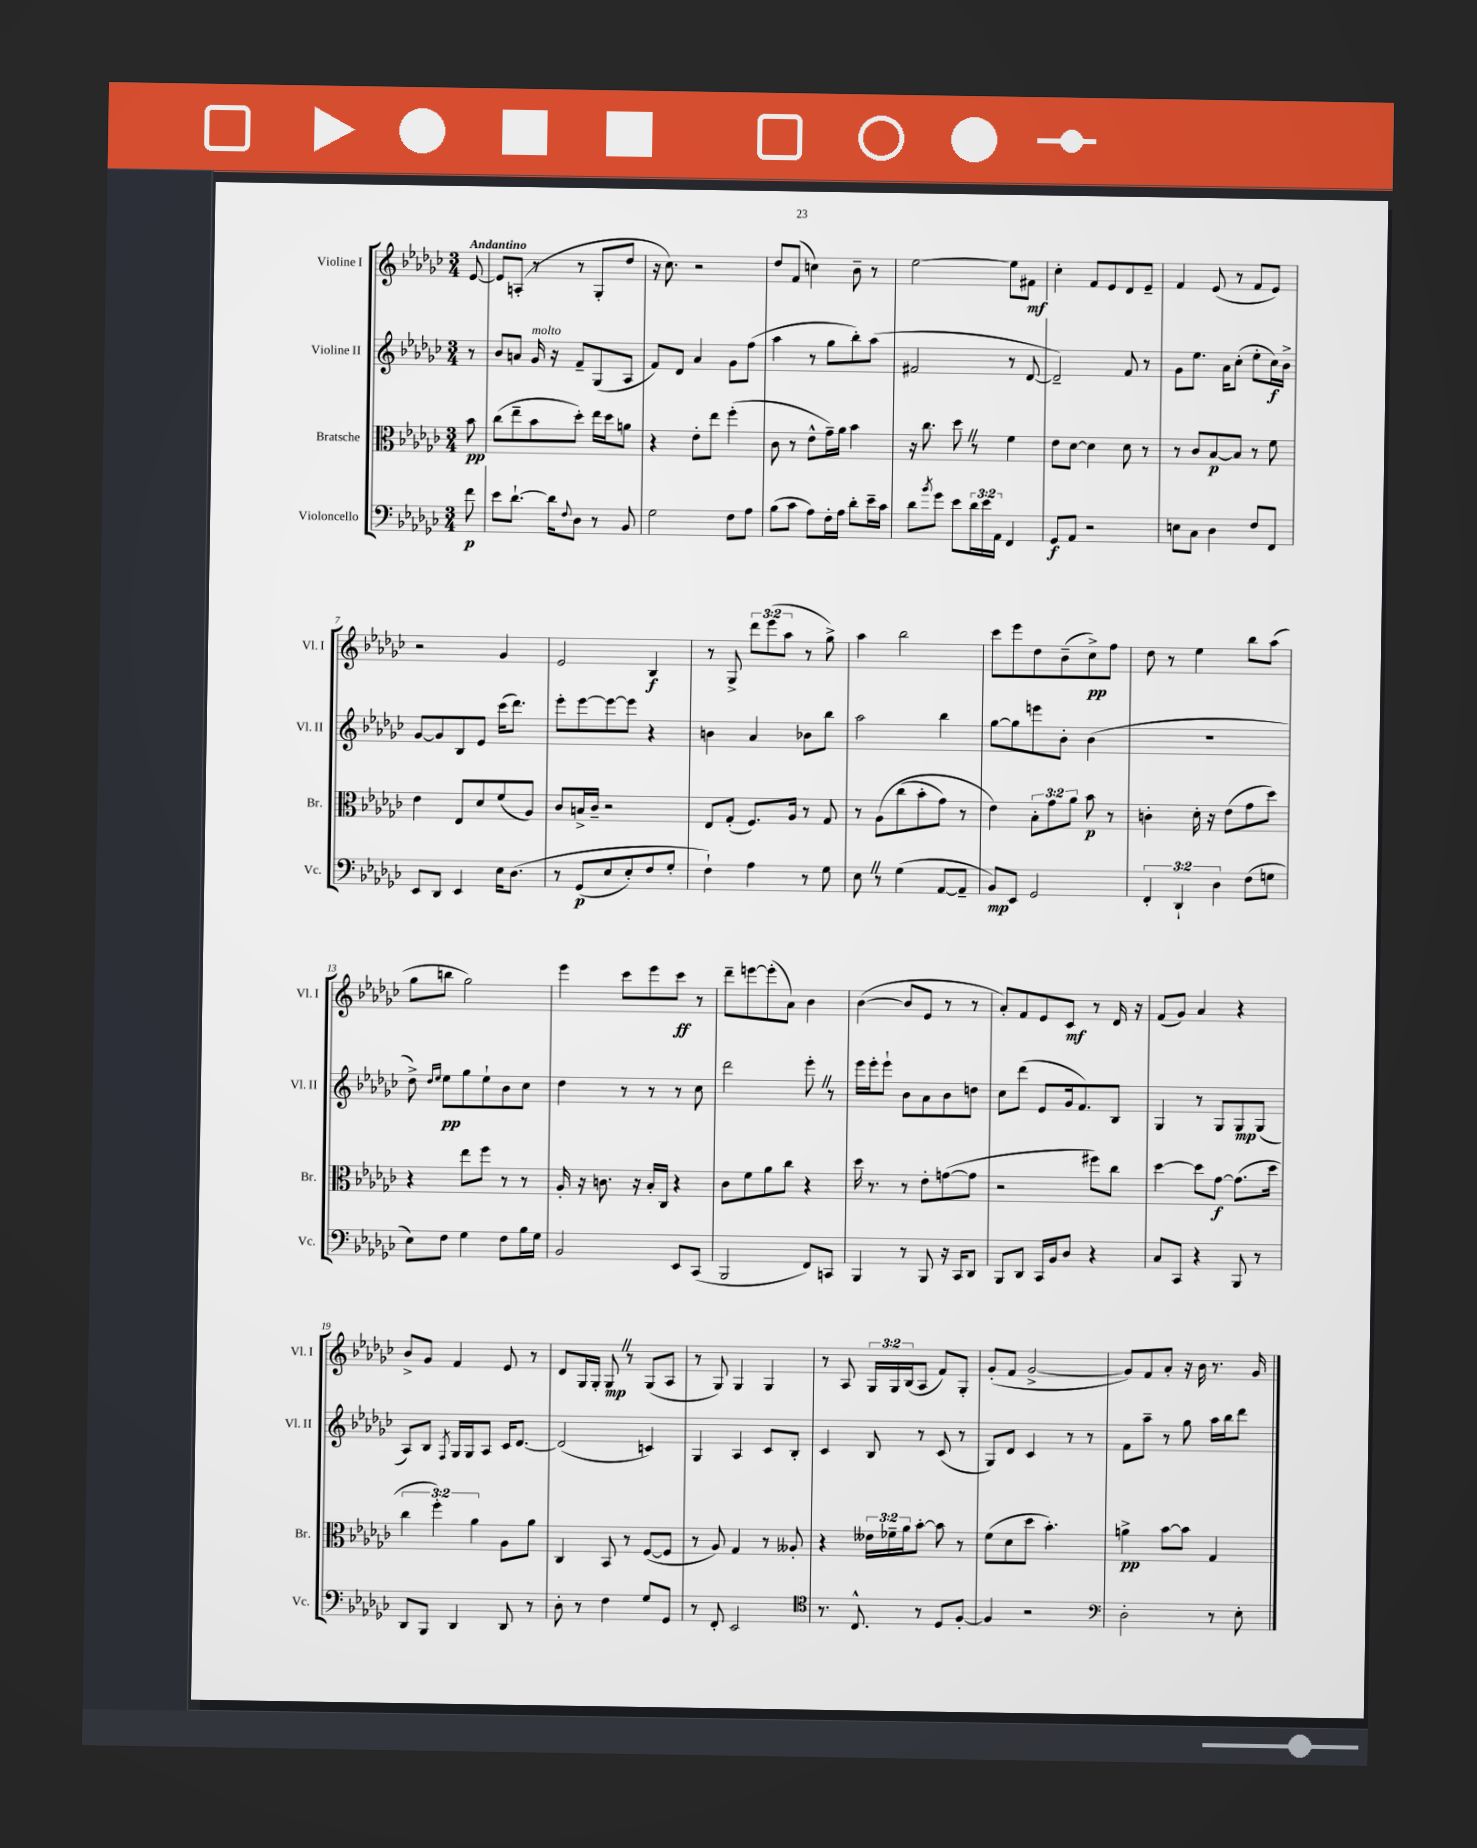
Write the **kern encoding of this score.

**kern	**kern	**kern	**kern
*staff4	*staff3	*staff2	*staff1
*clefF4	*clefC3	*clefG2	*clefG2
*k[b-e-a-d-g-c-]	*k[b-e-a-d-g-c-]	*k[b-e-a-d-g-c-]	*k[b-e-a-d-g-c-]
*M3/4	*M3/4	*M3/4	*M3/4
8f	8b-	8r	[8e-
=	=	=	=
8e-	(8cc-	8b-	8e-]
[8.d-`	8ee-~	8a	(8A'
.	8b-	16g-	8r
16d-]	.	16r	.
8qqF	.	.	.
8D-	8dd-')	8f~	8r
8r	16ee-	(8G-	8G-'
.	16dd-	.	.
8BB-	8a	8A-	8dd-
=	=	=	=
2G-	4r	8f)	16r
.	.	.	8.cc-)
.	.	8d-	.
.	8e-'	4a-	2r
.	8ee-	.	.
8F	(4ff'	8g-	.
8A-	.	(8ff	.
=	=	=	=
(8B-	8c-	4aa-	8dd-
8c-	8r	.	(8f
8A-)	8e-^^	8r	4cc)
16F'	16g-~)	8gg-	.
16A-	16a-	.	.
8d-'	4b-	8bb-')	8b-~
16e-~	.	(8aa-	8r
16c-	.	.	.
=	=	=	=
8d-	16r	2f#	[2ee-
.	8.cc-	.	.
8qb-	.	.	.
8g-	.	.	.
8e-	8dd-	.	.
24d-	8r	.	.
24e-	.	.	.
24AA-	.	.	.
4FF	4f	8r	8ee-]
.	.	[8d-	8f#
=	=	=	=
8GG-	8e-	2d-~])	4cc-'
8AA-	[8d-	.	.
2r	4d-]	.	8f
.	.	.	8e-
.	8d-	8f	8d-
.	8r	8r	8e-~
=	=	=	=
8E	8r	8g-	4f
8C-	8c-	8.ee-	.
4D-	[8B-	.	(8e-
.	.	16a-	.
.	8B-]	(8cc-'	8r
8F	8r	8ee-'	8f
8FF	8f	16cc-)	8e-)
.	.	16b-^	.
=	=	=	=
8EE-	4e-	[8g-	2r
8DD-	.	8g-]	.
4EE-	8E-	8B-	.
.	8d-	8e-	.
16E-	(8f	(16ccc-	4g-
&(8.D-	.	8.ddd-)	.
.	8A-)	.	.
=	=	=	=
8r	8c-	8eee-'	2e-
(8GG-	16B^	[8eee-	.
.	16c-~	.	.
8E-	2r	8eee-_	.
8E-')	.	8eee-]	.
8F	.	4r	4B-
8G-'	.	.	.
=	=	=	=
4F`&)	8E-	4b	8r
.	(8G-'	.	8G-^
4A-	8.F)	4a-	12ddd-
.	.	.	(12eee-
.	.	.	12aa-
.	16A-	.	.
8r	8r	8b-	8r
8G-	8G-	8bb-	8gg-^)
=	=	=	=
8E-	8r	2aa-	4aa-
8r	&(8A-	.	.
(4G-	(8cc-	.	2bb-
.	8b-'	.	.
[8AA-	8g-)	4bb-	.
8AA-~]	8r	.	.
=	=	=	=
8BB-)	4e-&)	[8gg-	8ccc-
8EE-	.	8gg-]	8eee-
2GG-	12B-'	8eee	8dd-
.	12g-	.	.
.	.	8b-'	(8b-~
.	12a-	.	.
.	8b-	(4b-	8cc-^)
.	8r	.	8ff
=	=	=	=
6FF'	4c'	2.r	8dd-
.	.	.	8r
6DD-`	.	.	.
.	16d-'	.	4ee-
.	16r	.	.
6D-	.	.	.
.	(8e-	.	.
(8F	8g-	.	8bb-
8G	8dd-)	.	(8aa-
=	=	=	=
8E-)	4r	8dd-^)	8gg-
.	.	16qqdd-	.
.	.	16qqee-	.
8F	.	8ee-	8bb
4G-	8ee-	8gg-	2gg-)
.	8ff	8ee-`	.
8F	8r	8b-	.
16B-	8r	8cc-	.
16G-	.	.	.
=	=	=	=
2BB-	16A-'	4dd-	4eee-
.	16r	.	.
.	8.c	.	.
.	.	8r	8ccc-
.	16r	.	.
.	16B-'	8r	8eee-
.	16C-	.	.
8EE-	4r	8r	8ccc-
(8CC-	.	8cc-	8r
=	=	=	=
2BBB-	8c-	2ddd-	8ddd-~
.	8f	.	[8eee
.	8a-	.	(8eee']
.	8cc-	.	8a-)
8FF)	4r	8eee-'	4b-
8CC	.	8r	.
=	=	=	=
4BBB-	16dd-	16eee-	([4b-
.	8.r	16eee-'	.
.	.	8eee-`	.
8r	8r	8b-	8b-]
8BBB-	8e-'	8a-	8e-
16r	([8g	8b-	8r
16CC-	.	.	.
8DD-	8g]	8dd	8r
=	=	=	=
8BBB-	2r	8cc-	8a-')
8DD-	.	(8ddd-	8f
16CC-	.	8e-	8e-
16BB-	.	.	.
8D-	.	16g-	8c-
.	.	8.f)	.
4r	8ff#)	.	8r
.	8cc-	8B-	16d-
.	.	.	16r
=	=	=	=
8C-	[4dd-	4G-	(8f
8CC-	.	.	8g-)
4r	8dd-]	8r	4a-
.	[8g-	8G-	.
8BBB-	(8.g-]	8G-	4r
8r	.	(8G-	.
.	16dd-	.	.
=	=	=	=
8DD-	6cc-	8A-)	8b-^
8BBB-	.	8B-	8g-
.	6ff')	.	.
.	.	8qF	.
4DD-	.	16G-	4f
.	.	16G-	.
.	6a-	.	.
.	.	8A-	.
8DD-	8A-	16c-	8e-
.	.	[8.d-	.
8r	8a-	.	8r
=	=	=	=
8D-'	4C-	(2d-]	8d-
8r	.	.	16G-
.	.	.	16G-'
4F	8BB-	.	8G-
.	8r	.	8r
8G-	([8F	4c)	(8G-
8GG-	8F]	.	8A-
=	=	=	=
8r	8r	4G-	8r
8FF'	8A-)	.	8G-)
2EE-	4G-	4A-	4G-
.	8r	8c-	4G-
.	8A--'	8B-'	.
=	=	=	=
*clefC4	*	*	*
8.r	4r	4c-	8r
.	.	.	8A-
8.C-^^	.	.	.
.	24e--	8B-	24G-
.	24f-~	.	24G-
.	24a-	.	(24B-
8r	[8b-'	8r	8A-
8D-	8b-]	(8c-	8f)
[8F'	8r	8r	8G-'
=	=	=	=
4F]	(8f	8G-)	(8g-'
.	8d-	8d-	8f
2r	8dd-	4c-	[2g-^
.	4.b-')	.	.
.	.	8r	.
.	.	8r	.
=	=	=	=
*clefF4	*	*	*
2D-'	4a^	8f	8g-])
.	.	8aa-~	8f
.	[8b-	8r	8a-'
.	8b-]	8gg-	16r
.	.	.	16b-
8r	4G-	16aa-	8.r
.	.	16bb-	.
8E-'	.	8ddd-	.
.	.	.	16g-
==	==	==	==
*-	*-	*-	*-
